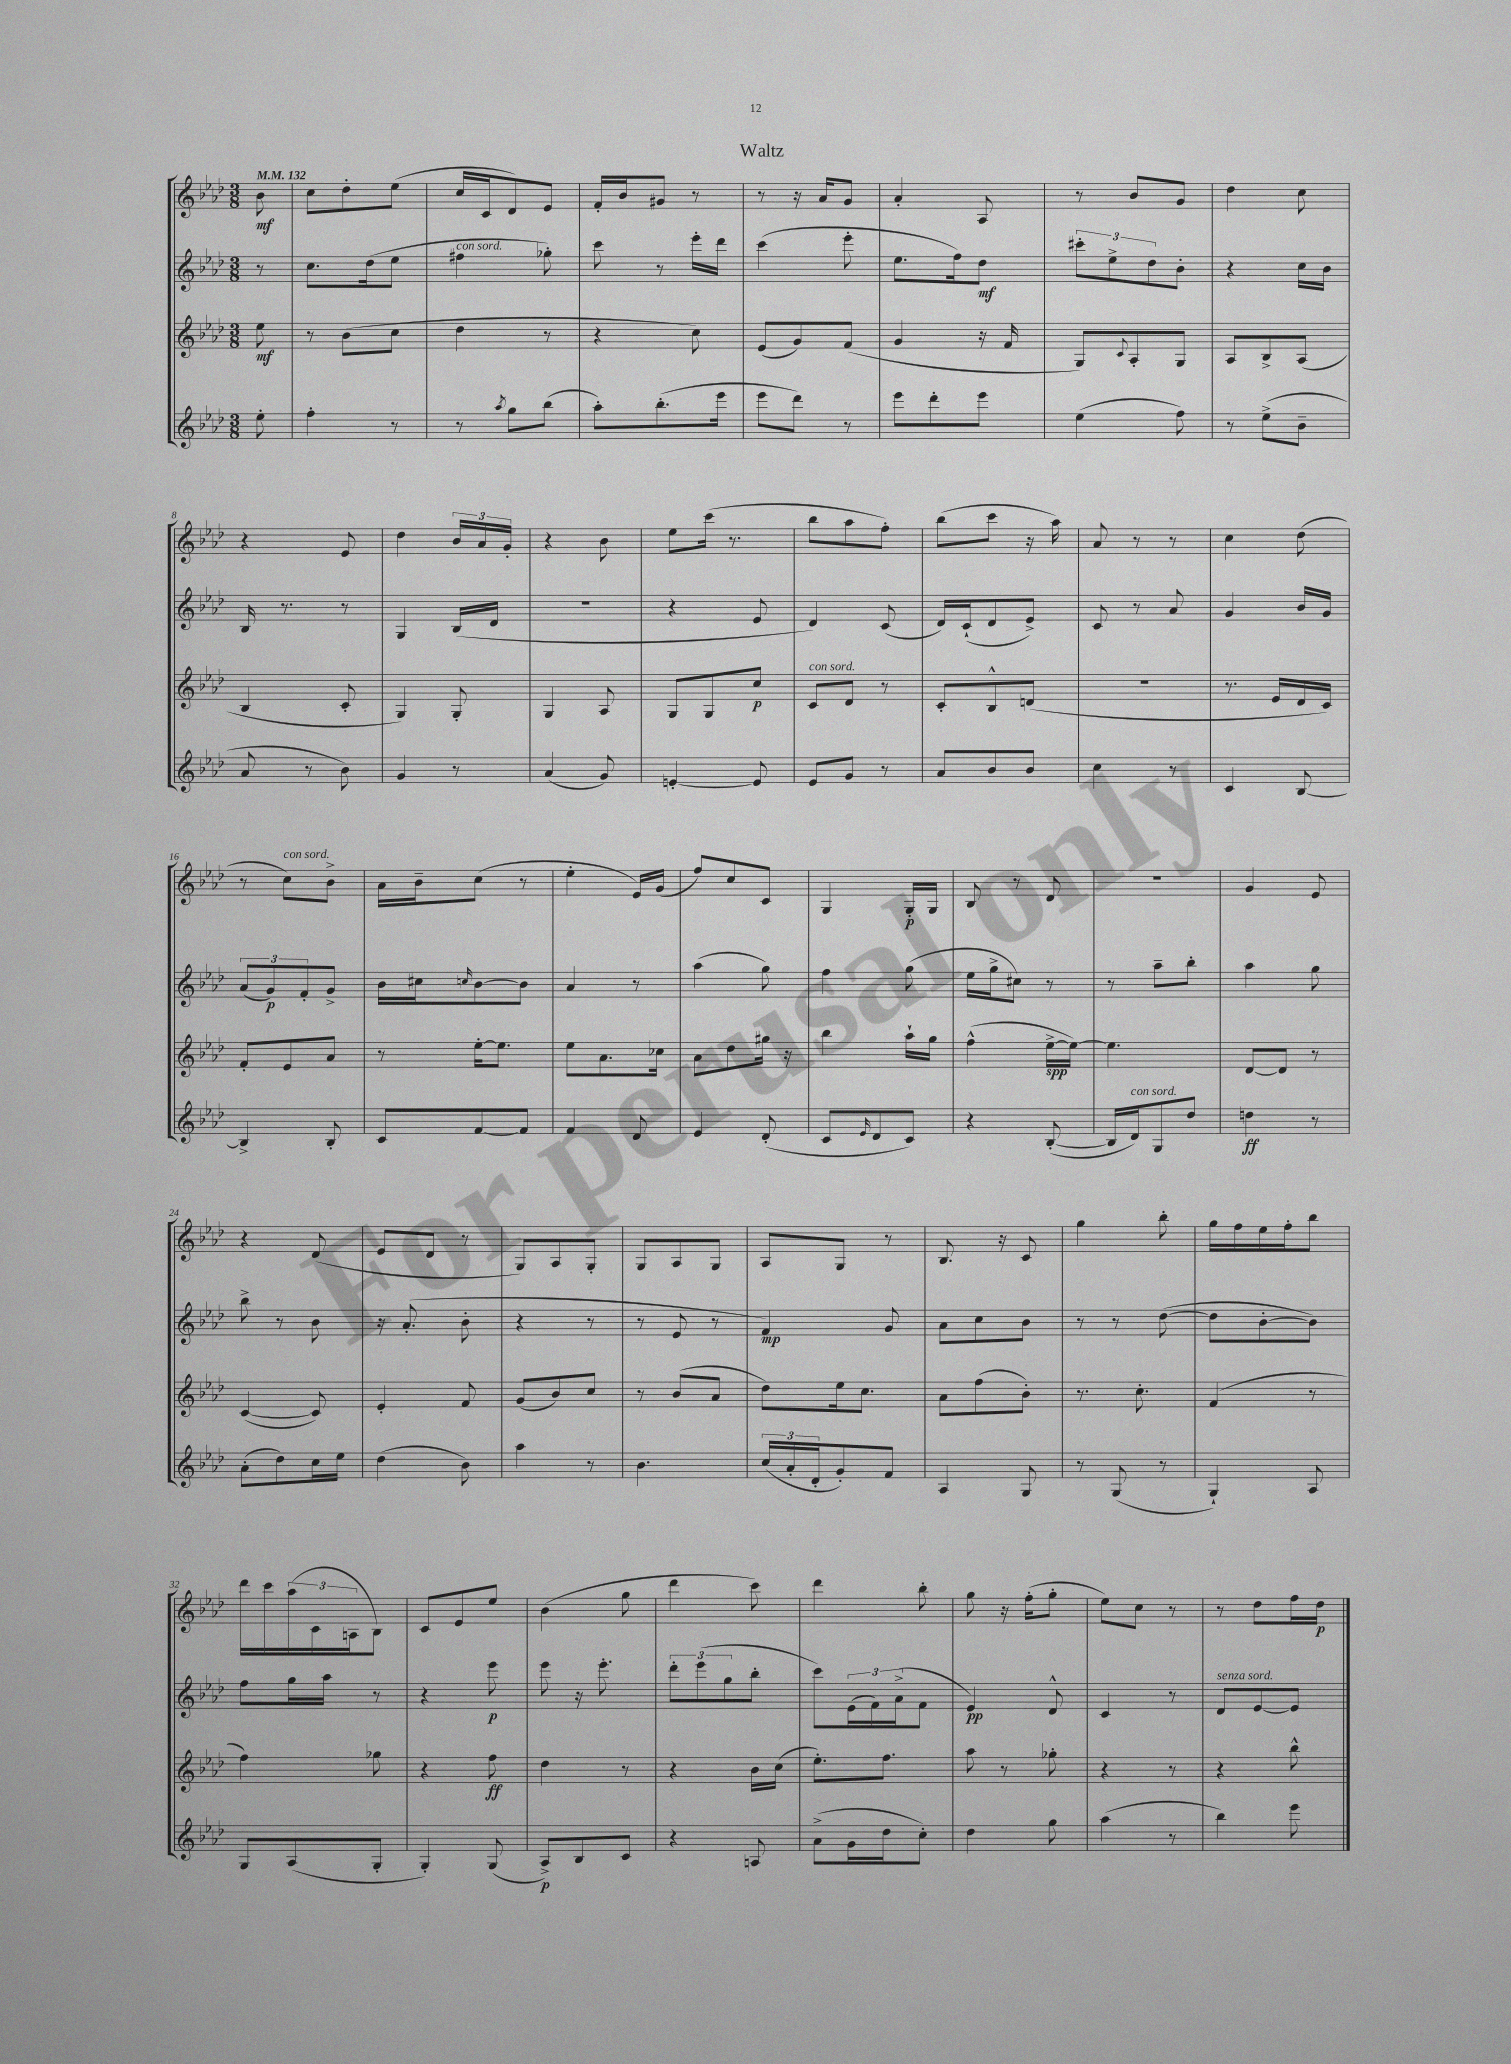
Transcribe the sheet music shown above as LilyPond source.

\header { title = "Waltz" }
<<
\new StaffGroup <<
\new Staff = "s0" {
    \clef treble \key aes \major \numericTimeSignature \time 3/8 \partial 8 \tempo 4 = 132
    bes'8\mf |
    c''8 des''8-. ees''8( |
    c''16 c'16 des'8) ees'8 |
    f'16-. bes'16 gis'8 r8 |
    r8 r16 aes'16 g'8 |
    aes'4-. aes8 |
    r8 bes'8 g'8 |
    des''4 c''8 |
    r4 ees'8 |
    des''4 \tuplet 3/2 { bes'16 aes'16 g'16-. } |
    r4 bes'8 |
    ees''8 c'''16( r8. |
    bes''8 aes''8 f''8-.) |
    bes''8( c'''8 r16 aes''16) |
    aes'8 r8 r8 |
    c''4 des''8( |
    r8 c''8^\markup { \italic "con sord." }) bes'8-> |
    aes'16 bes'16-- c''8( r8 |
    ees''4-. ees'16) g'16( |
    f''8) c''8 c'8 |
    g4 g16-.\p g16 |
    bes8 r8 des'8 |
    R4. |
    g'4 ees'8 |
    r4 des'8( |
    ees'8 des'8 r8 |
    g8) aes8 g8-. |
    g8 aes8 g8 |
    aes8 g8 r8 |
    bes8. r16 c'8 |
    g''4 bes''8-. |
    g''16 f''16 ees''16 f''16-. bes''8 |
    des'''16 c'''16 \tuplet 3/2 { aes''16( c'16 a16 } bes8) |
    c'8 ees'8 ees''8 |
    bes'4( g''8 |
    des'''4 c'''8) |
    des'''4 bes''8-. |
    g''8 r16 f''16-.( g''8-. |
    ees''8) c''8 r8 |
    r8 des''8 f''16 des''16\p \bar "|." |
}
\new Staff = "s1" {
    \clef treble \key aes \major \numericTimeSignature \time 3/8 \partial 8
    r8 |
    c''8. des''16( ees''8 |
    fis''4^\markup { \italic "con sord." } ges''8-.) |
    c'''8 r8 ees'''16-. des'''16 |
    c'''4( ees'''8-. |
    ees''8. f''16) des''8\mf |
    \tuplet 3/2 { cis'''8-. ees''8-> des''8 } bes'8-. |
    r4 c''16 bes'16 |
    bes16 r8. r8 |
    g4 bes16( des'16 |
    R4. |
    r4 ees'8 |
    des'4) c'8( |
    des'16) c'16-!( des'8 ees'8->) |
    c'8 r8 aes'8 |
    g'4 bes'16 g'16 |
    \tuplet 3/2 { aes'8( g'8\p) f'8-. } g'8-> |
    bes'16 cis''16 \grace { c''16 } bes'8~ bes'8 |
    aes'4 r8 |
    aes''4( g''8) |
    f''4 g''8( |
    ees''16 g''16-> cis''8) r8 |
    r8 aes''8-- bes''8-. |
    aes''4 g''8 |
    bes''8-> r8 bes'8 |
    r16 aes'8.-.( bes'8-. |
    r4 r8 |
    r8 ees'8 r8 |
    f'4\mp) g'8 |
    aes'8 c''8 bes'8 |
    r8 r8 des''8~( |
    des''8 bes'8~-. bes'8) |
    f''8 g''16 aes''16 r8 |
    r4 ees'''8\p |
    ees'''8 r16 ees'''8.-. |
    \tuplet 3/2 { des'''8-. ees'''8( g''8 } bes''8-. |
    c'''8) \tuplet 3/2 { ees'16( f'16) aes'16->( } f'8 |
    ees'4\pp) des'8-^ |
    c'4 r8 |
    des'8^\markup { \italic "senza sord." } ees'8~ ees'8 \bar "|." |
}
\new Staff = "s2" {
    \clef treble \key aes \major \numericTimeSignature \time 3/8 \partial 8
    ees''8\mf |
    r8 bes'8( c''8 |
    des''4 r8 |
    r4 c''8) |
    ees'8( g'8) f'8( |
    g'4 r16 f'16 |
    g8) \appoggiatura { c'8 } aes8-. g8 |
    aes8 bes8-> aes8( |
    bes4 c'8-. |
    g4) g8-. |
    g4 aes8 |
    g8 g8 c''8\p |
    c'8^\markup { \italic "con sord." } des'8 r8 |
    c'8-. bes8-^ d'8( |
    r4. |
    r8. ees'16 des'16 c'16) |
    f'8-. ees'8 aes'8 |
    r8 ees''16~-. ees''8. |
    ees''8 aes'8. ces''16 |
    aes'8 des''8 gis''16 r16 |
    bes''4 aes''16-! g''16 |
    f''4-^( ees''16~->\spp ees''16~) |
    ees''4. |
    des'8~ des'8 r8 |
    c'4~( c'8) |
    ees'4-. f'8 |
    g'8( bes'8) c''8 |
    r8 bes'8( aes'8 |
    des''8) ees''16 c''8. |
    aes'8 f''8( bes'8-.) |
    r8. c''8.-. |
    f'4( r8 |
    f''4) ges''8 |
    r4 f''8\ff |
    des''4 r8 |
    r4 bes'16 c''16( |
    ees''8.-.) f''8. |
    aes''8 r8 ges''8-. |
    r4 r8 |
    r4 bes''8-^ \bar "|." |
}
\new Staff = "s3" {
    \clef treble \key aes \major \numericTimeSignature \time 3/8 \partial 8
    ees''8-. |
    f''4-. r8 |
    r8 \acciaccatura { aes''8 } g''8 bes''8( |
    aes''8-.) bes''8.-.( ees'''16 |
    ees'''8 des'''8) r8 |
    ees'''8 des'''8-. ees'''8 |
    ees''4( f''8) |
    r8 ees''8->( bes'8-- |
    aes'8 r8 bes'8) |
    g'4 r8 |
    aes'4( g'8) |
    e'4~-. e'8 |
    ees'8 g'8 r8 |
    aes'8 bes'8 bes'8 |
    c''4 r8 |
    c'4 bes8~ |
    bes4-> bes8-. |
    c'8 f'8~ f'8 |
    f'4 des'8 |
    ees'4 des'8-.( |
    c'8 \grace { ees'16 } des'8 c'8) |
    r4 bes8~-.( |
    bes16 des'16^\markup { \italic "con sord." }) g8 des''8 |
    d''4\ff r8 |
    aes'8-.( des''8) c''16 ees''16 |
    des''4( bes'8) |
    aes''4 r8 |
    bes'4. |
    \tuplet 3/2 { c''16( aes'16-. des'16-. } g'8-.) f'8 |
    aes4 g8 |
    r8 g8( r8 |
    g4-!) aes8 |
    g8 aes8( g8-. |
    g4-.) g8( |
    aes8->\p) bes8 c'8 |
    r4 a8 |
    aes'8->( g'16 des''16 c''8-.) |
    des''4 g''8 |
    aes''4( r8 |
    bes''4) ees'''8 \bar "|." |
}
>>
>>
